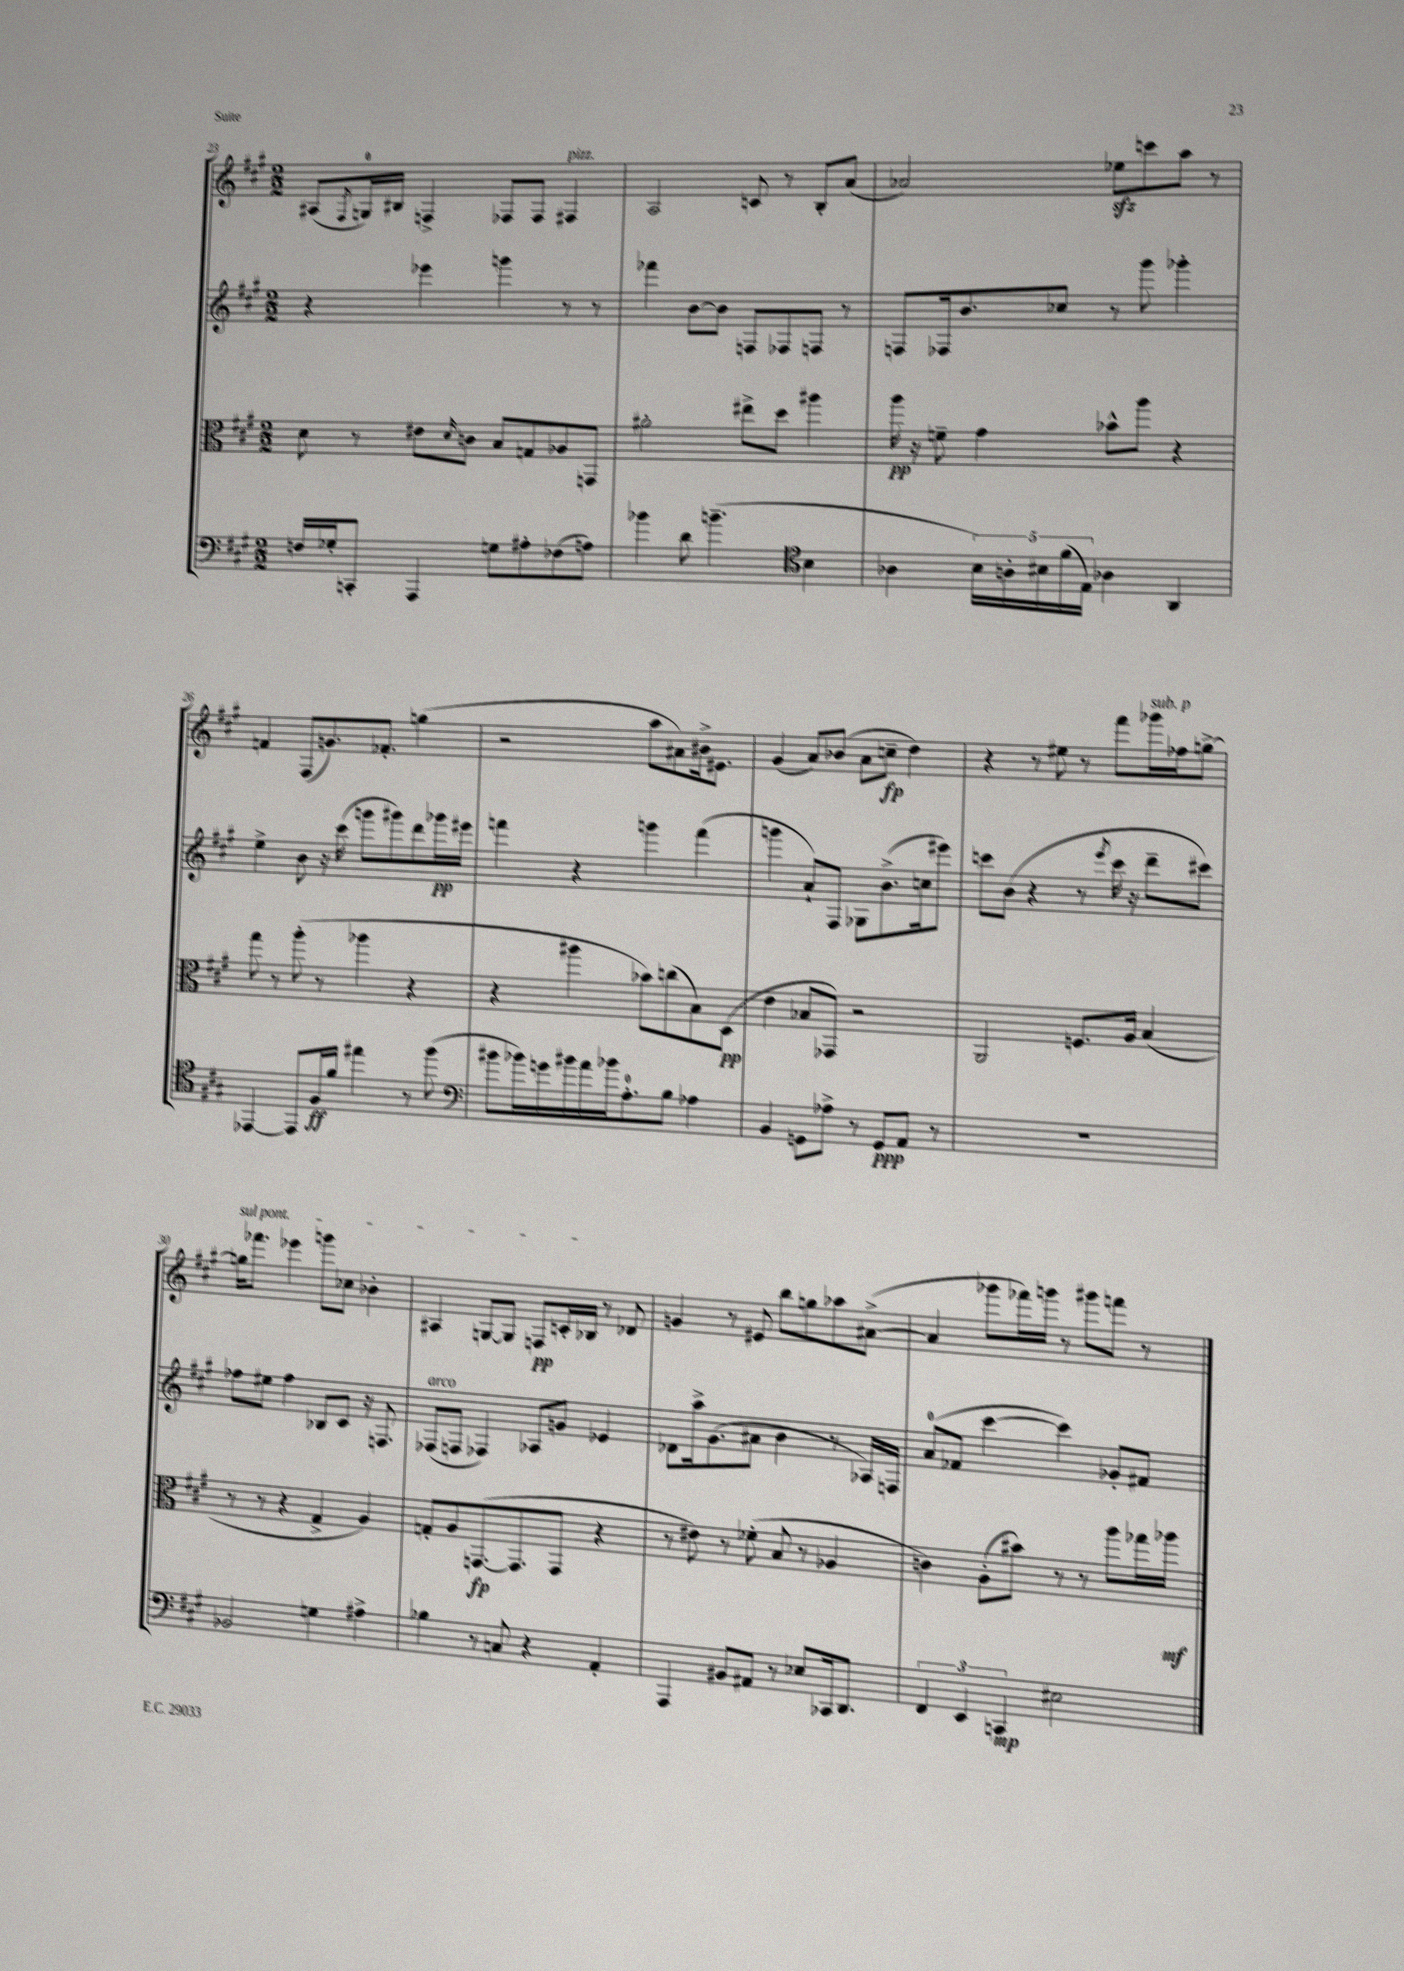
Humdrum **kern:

**kern	**kern	**kern	**kern
*staff4	*staff3	*staff2	*staff1
*clefF4	*clefC3	*clefG2	*clefG2
*k[f#c#g#]	*k[f#c#g#]	*k[f#c#g#]	*k[f#c#g#]
*M2/2	*M2/2	*M2/2	*M2/2
16F	8d	4r	(8A#
16G-'	.	.	.
.	.	.	8qF#
8CC'	8r	.	16G)
.	.	.	16B#
4AAA	8e#	4eee-	4F^
.	16qqd	.	.
.	8c	.	.
8G	8B	4ggg	8F-
8A#'	8G	.	8F-
(8F-	8A-	8r	4F#
8A)	8GG	8r	.
=	=	=	=
4b-	2a#'	4fff-	2A
8d	.	[8b	.
(4.b~	.	8b]	.
.	8ee#^	8F	8c
.	8dd	8F-	8r
*clefC4	*	*	*
4B	4aa#	8F	8B'
.	.	8r	(8a
=	=	=	=
4A-	16aa	8F	2a-)
.	16r	.	.
.	8f~	16F-	.
.	.	8.b	.
20B)	4g#	.	.
20A'	.	.	.
20B#	.	.	.
.	.	8cc-	.
(20f#	.	.	.
20E)	.	.	.
4A-	8b-^^	8r	8ee-
.	8aa	8ggg#	8ccc
4AA	4r	4ggg-'	8aa
.	.	.	8r
=	=	=	=
[4EE-	8gg#	4ee^	4f
.	8r	.	.
8EE-]	(8aa'	8b	(8F#
16F#	8r	16r	8.g)
16f#	.	(16ccc#	.
4ee#	4aa-	8ggg	.
.	.	.	8.f-'
.	.	8ggg#)	.
8r	4r	8ddd	(4gg
(8ff#	.	16ggg-	.
.	.	16eee#	.
=	=	=	=
*clefF4	*	*	*
8b#	4r	4fff	2r
16b-)	.	.	.
16g	.	.	.
16b#	4aa#	4r	.
16a	.	.	.
16b-	.	.	.
8.A'	.	.	.
.	8b-)	4ggg	8aa
8B	(8cc	.	8a#)
4A-	8B)	(4fff	16b#^
.	.	.	8.e#
.	(8D	.	.
=	=	=	=
4BB	4e	4ggg	(4g#
8GG	8B-	8a`)	8a)
8A-^	8GG-)	8F#	(8b-
8r	2r	8G-	8a
8GG	.	(8.b^	8cc~
8AA	.	.	4dd)
.	.	16cc	.
8r	.	8eee#)	.
=	=	=	=
1r	2AA	8ccc	4r
.	.	(8b	.
.	.	4r	8r
.	.	.	8ee#
.	8.F	8r	8r
.	.	8qeee	.
.	.	16ccc	8fff#
.	16A	16r	.
.	(4B	8ddd~	16ggg-
.	.	.	16ff-
.	.	8ccc#)	[8gg^
=	=	=	=
2BB-	8r	8ff-	16gg]
.	.	.	8.fff-
.	8r	8ee#	.
.	4r	4ff-	4eee-
4G	4G#^	8B-	8ggg
.	.	8c#	8cc-
4A#^	4A)	16r	4b-'
.	.	8.F	.
=	=	=	=
4B-	8G'	(8F-	4A#
.	8A	8F	.
8r	([8.GG	4F-)	[8G
8C	.	.	8G]
.	8.GG]	.	.
4r	.	8A-	8F
.	8GG	8g	16c'
.	.	.	16B-
4AA'	4r	4e-	8r
.	.	.	8d-
=	=	=	=
4AAA	8r	8d-	4g
.	8e#)	16aa^	.
.	.	(8.g#	.
8BB#	8r	.	8r
8AA#	(8f-'	8a#	8e#
8r	8B	4b	8bb
8E-	8r	.	8gg
16CC-	4A-	8r	8aa-
8.DD	.	.	.
.	.	16A-)	([8a#^
.	.	16F	.
=	=	=	=
6FF#	4c)	(8a	4a#]
.	.	8f-	.
6EE	.	.	.
.	(8A'	[4ccc#	8ggg-
6CC	.	.	.
.	8b#)	.	16fff-)
.	.	.	16ggg
2E#	8r	4ccc#])	8r
.	8r	.	8ggg#
.	8aa	8g-'	8fff
.	16gg-	8f#	8r
.	16aa-	.	.
==	==	==	==
*-	*-	*-	*-
